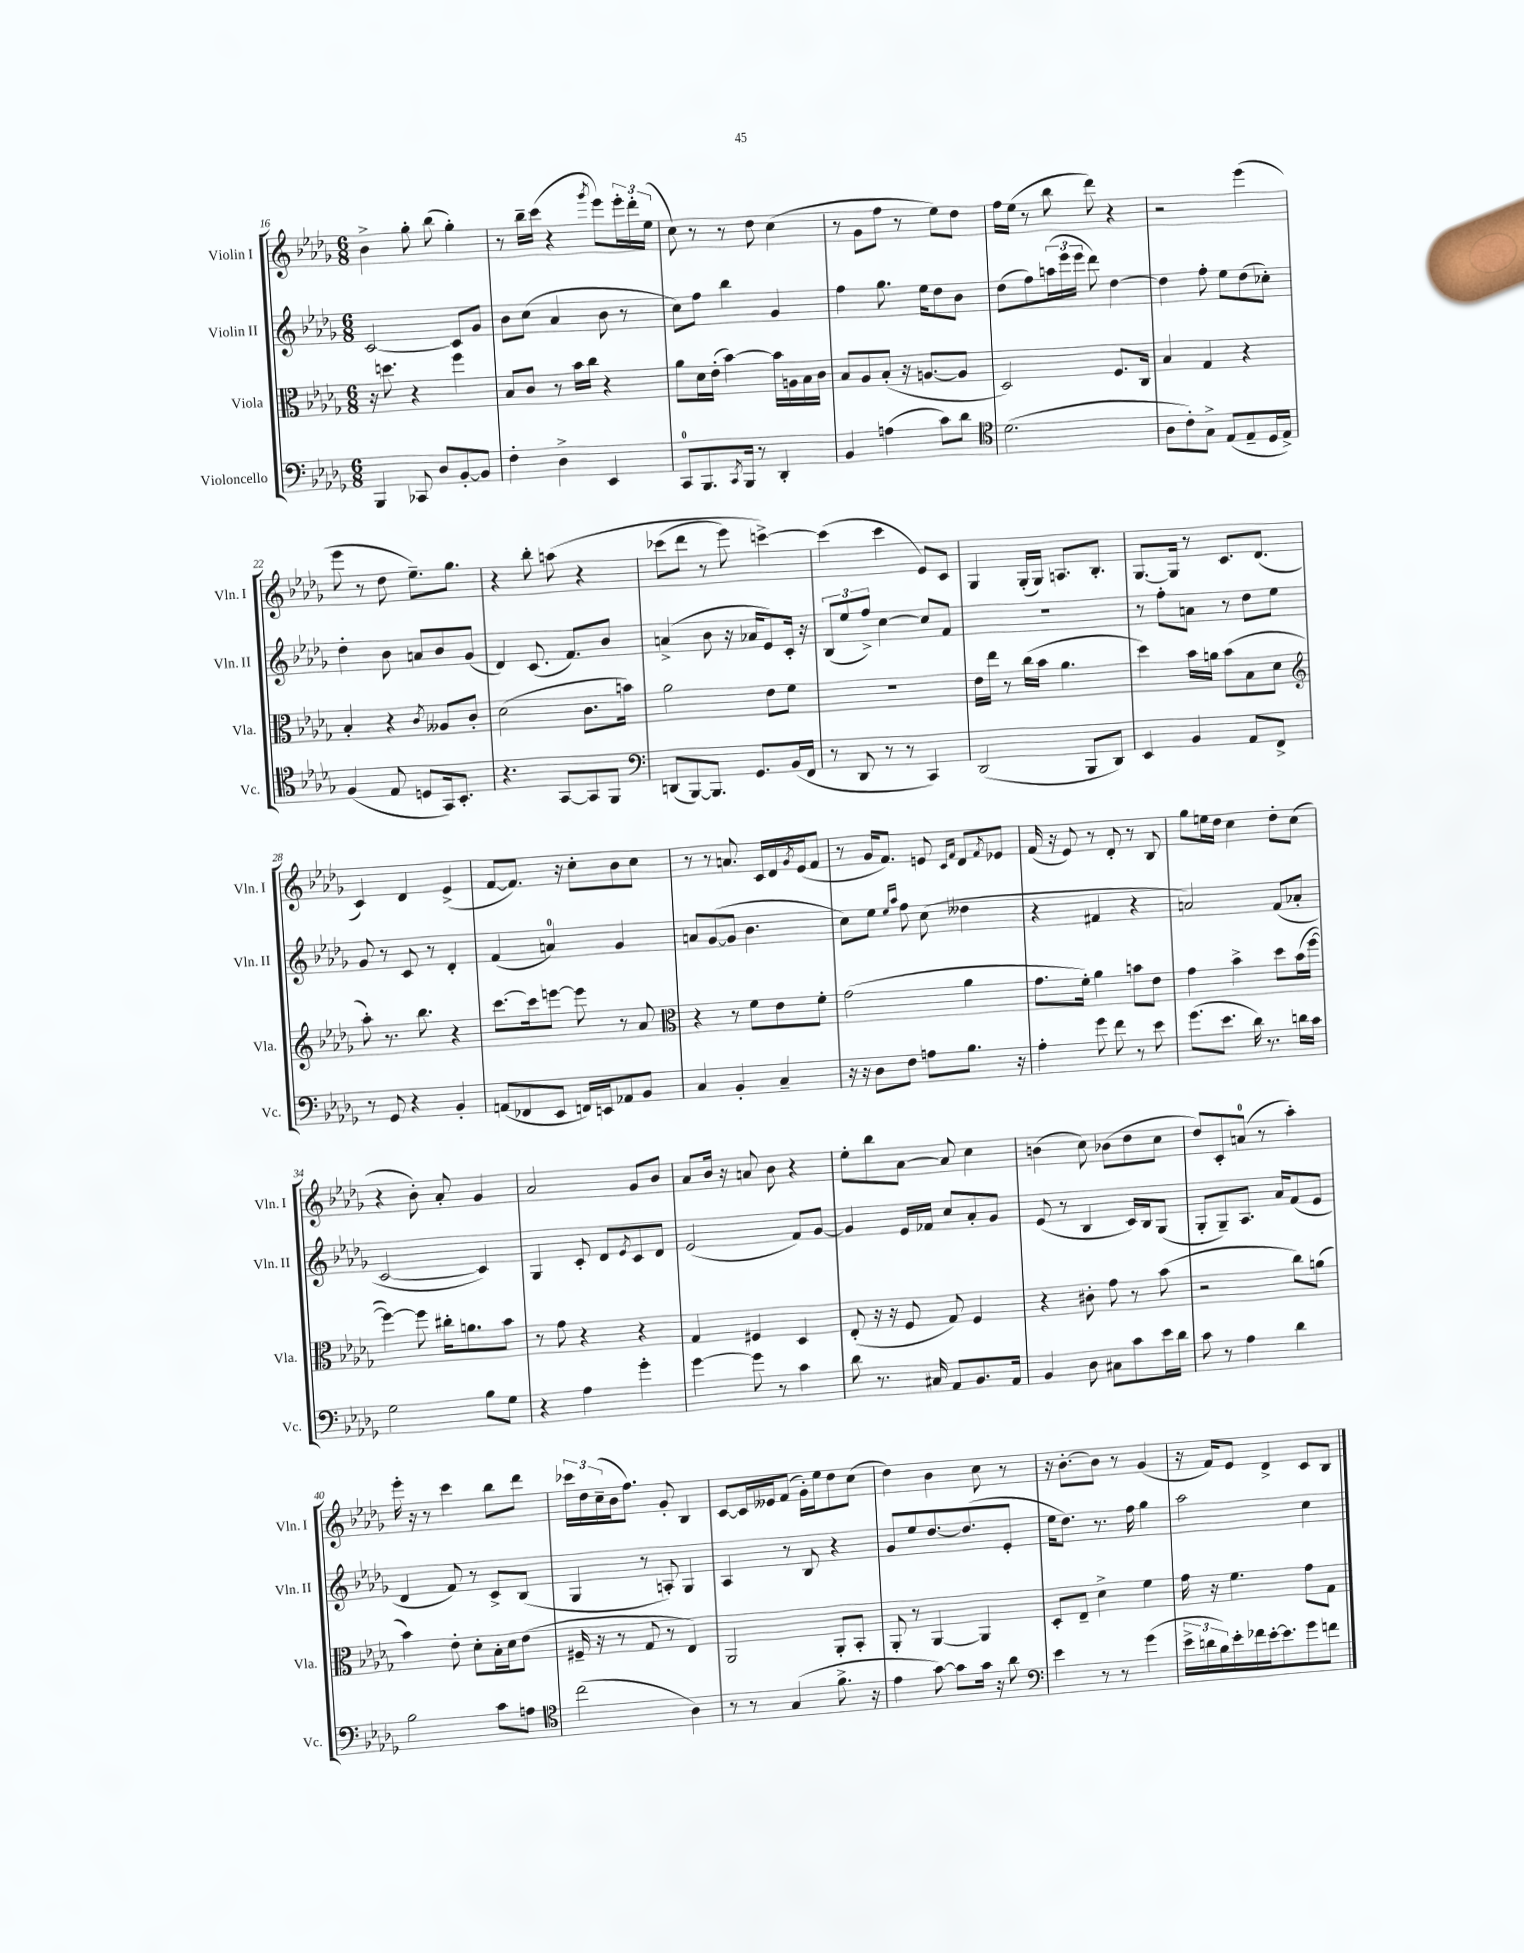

**kern	**kern	**kern	**kern
*part4	*part3	*part2	*part1
*staff4	*staff3	*staff2	*staff1
*I"Violoncello	*I"Viola	*I"Violin II	*I"Violin I
*I'Vc.	*I'Vla.	*I'Vln. II	*I'Vln. I
*clefF4	*clefC3	*clefG2	*clefG2
*k[b-e-a-d-g-]	*k[b-e-a-d-g-]	*k[b-e-a-d-g-]	*k[b-e-a-d-g-]
*M6/8	*M6/8	*M6/8	*M6/8
=16	=16	=16	=16
4BBB-/	16r	[2c/	4b-^\
.	8.ddn\	.	.
8CC-X/	4r	.	8gg-'\
8D-/L	.	.	(8bb-\
[8BB-'/	4ff\	8c/L]	4gg-'\)
8BB-/J]	.	8g-/J	.
=17	=17	=17	=17
4F'\	8B-/L	8b-\L	8r
.	8c/J	(8cc\J	16bb-~\LL
.	.	.	(16ccc\JJ
4D-^\	8r	4a-/	4r
.	16b-\LL	.	.
.	16cc\JJ	.	.
.	.	.	8qggg-/
4EE-/	4r	8b-\	8eee-\L)
.	.	8r	24eee-'\L
.	.	.	24ddd-'\
.	.	.	(24ee-\JJ
=18	=18	=18	=18
8CC/L	8a-\L	8cc\L)	8cc\)
8.BBB-/	16d-\L	8ff\J	8r
.	(16e-'\JJ	.	.
.	[4b-\)	4bb-\	8r
8qCC/	.	.	.
16BBB-/Jk	.	.	.
8r	.	.	8dd-\
4DD-'/	16b-\LL]	4g-/	(4cc\
.	16An\	.	.
.	16B-\	.	.
.	16c\JJ	.	.
=19	=19	=19	=19
4BB-/	8B-/L	4ff\	8r
.	8A-/	.	8g-\L
(4An\	(8B-'/J	8.gg-\	8ff\J
.	16r	.	8r
.	[8.An/L	16ee-\KL	.
8c\L)	.	8dd-\	8ee-\L)
8d-\J	8A/J]	8b-\J	8dd-\J
=20	=20	=20	=20
*clefC4	*	*	*
(2.d-\	2D-/)	(8dd-\L	16ff\LL
.	.	.	(16ee-\JJ
.	.	8ff\)	8r
.	.	(24aan\L	8bb-\
.	.	24eee-\	.
.	.	24eee-\JJ	.
.	.	8ddd-\)	8ddd-\)
.	8.F/L	[4dd-\	4r
.	16C/Jk	.	.
=21	=21	=21	=21
8A-\L	4B-/	4dd-\]	2r
8c'\)	.	.	.
8G-^\J	4G-/	8ff'\	.
(8E-/L	.	8ee-\L	.
8E-~/	4r	(8dd-\	(4eee-\
16D-/L	.	8cc-X'\J)	.
16E-^/JJ)	.	.	.
!!LO:LB:g=z
=22	=22	=22	=22
(4F/	4B-'/	4dd-'\	8eee-\
.	.	.	8r
8E-/	4r	8b-\	8dd-\
8Dn/L	.	8an/L	8.ee-~\L)
.	8qc/	.	.
16GG-/k)	8A--X/L	8b-/	.
8.BB-'/J	.	.	8.gg-\J
.	8c'/J	(8g-/J	.
=23	=23	=23	=23
4.r	(2d-\	4d-/)	4r
.	.	(8.c/	8bb-'\
[8GG-/L	.	.	(8aan\
.	.	8.f/L)	.
8GG-/]	8.c\L	.	4r
8FF/J	.	8b-/J	.
.	16bn\Jk)	.	.
=24	=24	=24	=24
*clefF4	*	*	*
(8DDn/L	2a-\	(4an^/	(8ccc-X\L
[8BBB-/)	.	.	8ddd-\J
8.BBB-/J]	.	8b-\	8r
.	.	16r	8eee-\)
8.GG-/L	.	16a-X/KL	.
.	8e-\L	8e-/)	[4cccn^\)
(16BB-/L	8f\J	16c'/Jk	.
16FF/JJ	.	16r	.
=25	=25	=25	=25
8r	2.r	(12B-/L	(4ccc\]
.	.	12ee-/	.
8DD-/	.	.	.
.	.	12ff^/J)	.
8r	.	[4cc\	4ccc\
8r	.	.	.
4CC/)	.	8cc/L]	8e-/L)
.	.	8f/J	8c/J
=26	=26	=26	=26
(2DD-/	16e-\LL	2.r	4G-/
.	16ee-\JJ	.	.
.	8r	.	.
.	(16cc\LL	.	(16G-'/LL
.	16b-\JJ	.	16G-/JJ)
.	4.a-\	.	8.An/L
8BBB-/L	.	.	.
.	.	.	8.B-'/J
8DD-/J)	.	.	.
=27	=27	=27	=27
4EE-/	4dd-\)	8r	[8.G-/L
.	.	8ff'\L	.
.	.	.	16G-/Jk]
4BB-/	16b-\LL	8an\J	8r
.	16an\JJ	.	.
.	(8b-\L	8r	8.c/L
8AA-/L	8B-\	8dd-\L	.
.	.	.	(8.d-/J
8FF^/J	8d-\J	8ee-\J	.
!!LO:LB:g=z
=28	=28	=28	=28
*	*clefG2	*	*
8r	8aa-'\)	8g-/	4c/)
8GG-/	8.r	8r	.
4r	.	8c/	4d-/
.	8.bb-\	.	.
.	.	8r	.
4BB-'/	4r	4d-'/	(4e-^/
=29	=29	=29	=29
(8AAn/L	[8.ccc\L	(4f/	[8f/L
8FF-X/	.	.	8.f/J])
.	16ccc\k]	.	.
8EE-/J	[8eeen\J	4an/)	.
.	.	.	16r
16FFn/LL)	8eee\]	.	8cc'\L
16EEn/J	.	.	.
8AA-X/	8r	4g-/	8b-\
8BB-/J	8a-/	.	8cc\J
=30	=30	=30	=30
*	*clefC3	*	*
4C/	4r	8an/L	8r
.	.	([8g-/	8r
4BB-'/	8r	8g-/J]	8.an/
.	8f\L	4.b-\	.
.	.	.	16c/LL
4C~/	8e-\	.	16d-/
.	.	.	8qg-/
.	.	.	(16e-/J
.	8f'\J	.	8f/J
=31	=31	=31	=31
16r	(2g-\	8cc\L)	8r
16r	.	.	.
8D-\L	.	8ee-\J	16g-/KL
.	.	.	8.f/J)
.	.	16qqee-/LL	.
.	.	16qqaa-/JJ	.
8F\J	.	8ff\	.
8An\L	.	(8cc\	8en/
.	.	.	16qqc/LL
.	.	.	16qqf/JJ
8.B-\J	4a-\	4dd--X\	8d-/L
.	.	.	8qf/
.	.	.	8e-X/J
16r	.	.	.
=32	=32	=32	=32
4A-'\	8.g-\L	4r	(16f/
.	.	.	16r
.	.	.	8e-/)
.	16f'\Jk)	.	.
8g-\	4a-\	4f#X/	8r
8f\	.	.	8d-'/
8r	8bn\L	4r	8r
8e-\	8e-\J	.	8B-/
=33	=33	=33	=33
(8.g-\L	4g-\	2an/)	8gg-\L
.	.	.	16een\L
8.e-\J	.	.	16dd-\JJ
.	4b-^\	.	4cc\
16d-\)	.	.	.
8.r	.	.	.
.	8dd-\L	(8f/L	8dd-'\L
16dn\LL	(16b-\L	8a-X'/J	(8cc\J
16c\JJ	[16ff\JJ	.	.
!!LO:LB:g=z
=34	=34	=34	=34
2G-\	4ff\_)	[2c/	4r
.	8ff\]	.	8b-'\)
.	16cc#X'\KL	.	8a-'/
.	8.an\	.	.
8B-\L	.	4c/])	4g-/
8G-\J	8b-\J	.	.
=35	=35	=35	=35
4r	8r	4G-/	2a-/
.	8g-\	.	.
4A-\	4r	8c'/	.
.	.	8d-/L	.
.	.	8qe-/	.
4g-'\	4r	8c/	8g-/L
.	.	8d-/J	8b-/J
=36	=36	=36	=36
[4g-\	4G-/	(2e-/	8a-/L
.	.	.	16b-/Jk
.	.	.	16r
8g-\]	4F#X/	.	8an/
8r	.	.	8b-\
4c\	4D-/	8f/L)	4r
.	.	[8g-/J	.
=37	=37	=37	=37
8d-\	(8E-'/	4g-/]	8ee-'\L
8.r	16r	.	8bb-\
.	16r	.	.
.	8F/	16e-/LL	[8a-\J
16C#X/	.	16f-X/JJ	.
8AA-/L	8G-/)	8cc/L	8a-/]
8.BB-/	4F/	8a-'/	4cc\
.	.	8g-/J	.
16AA-/Jk	.	.	.
=38	=38	=38	=38
4BB-/	4r	(8e-/	(4bn\
.	.	8r	.
8D-\	8c#X'\	4B-/	8cc\)
8C#X\L	8g-\	.	(8b-X\L
8c\	8r	16c/LL)	8dd-\
.	.	16B-/J	.
16e-\L	(8b-\	(8G-/J	8cc\J
16d-\JJ	.	.	.
=39	=39	=39	=39
8c\	2r	8G-'/L	8dd-/L)
8r	.	8G-~/)	8c'/
4A-\	.	8.A-/J	(8an/J
.	.	.	8r
.	.	16a-/KL	.
4d-\	8cc\L)	(8f/	4aa-'\)
.	(8an\J	8e-/J	.
!!LO:LB:g=z
=40	=40	=40	=40
2B-\	4b-\)	4d-/	16eee-'\
.	.	.	16r
.	.	.	8r
.	8e-'\	8f/)	4ccc\
.	8d-'\L	8r	.
8c\L	16B-'\L	8c^/L	8bb-\L
.	16d-\J	.	.
8An\J	(8e-\J	(8B-/J	8ddd-\J
=41	=41	=41	=41
*clefC4	*	*	*
(2cc\	16F#X~/	4G-/	24ccc-X\LL
.	.	.	24dd-\
.	16r	.	.
.	.	.	(24cc~\
.	8r	.	16b-\J
.	.	.	8.ff\J)
.	8G-/	8r	.
.	8r	8An'/)	8g-'/
4A-\)	4E-/)	4G-/	4B-/
=42	=42	=42	=42
8r	2AA-/	4A-/	[8c/L
8r	.	.	16c/L]
.	.	.	16e--X/J
(4G-/	.	8r	(8f/J
.	.	8B-/	16g-'\LL)
.	.	.	16ee-\J
8.f^\	8AA-'/L	4r	8dd-\
.	8BB-'/J	.	(8cc\J
16r	.	.	.
=43	=43	=43	=43
4e-\	8AA-'/	8g-/L	4dd-\)
.	8r	8ee-/	.
[8g-\)	[4AA-/	[8.dd-/	4b-\
8g-\L]	.	.	.
.	.	(8.dd-/]	.
16g-\Jk	4AA-/]	.	8cc\
16r	.	.	.
8a-\	.	8e-'/J	8r
=44	=44	=44	=44
*clefF4	*	*	*
4e-\	8D-'/L	16ee-\KL	16r
.	.	8.dd-\J)	[8.b-'\L
.	8E-~/J	.	.
8r	4d-^\	8.r	8b-\J]
8r	.	.	8r
.	.	16ff\	.
(4g-\	4f\	4gg-\	(4g-/
=45	=45	=45	=45
24e-^\LL	16g-\	2aa-\	16r
24dn\	.	.	.
.	16r	.	16f/KL)
24B-\)	.	.	.
16e-'\	4.f\	.	8e-/J
16f-X\	.	.	.
[16e-'\J	.	.	4d-^/
8.e-\]	.	.	.
8g-\	8g-\L	4cc\	8c/L
8fn\J	8G-\J	.	8B-/J
==	==	==	==
*-	*-	*-	*-
